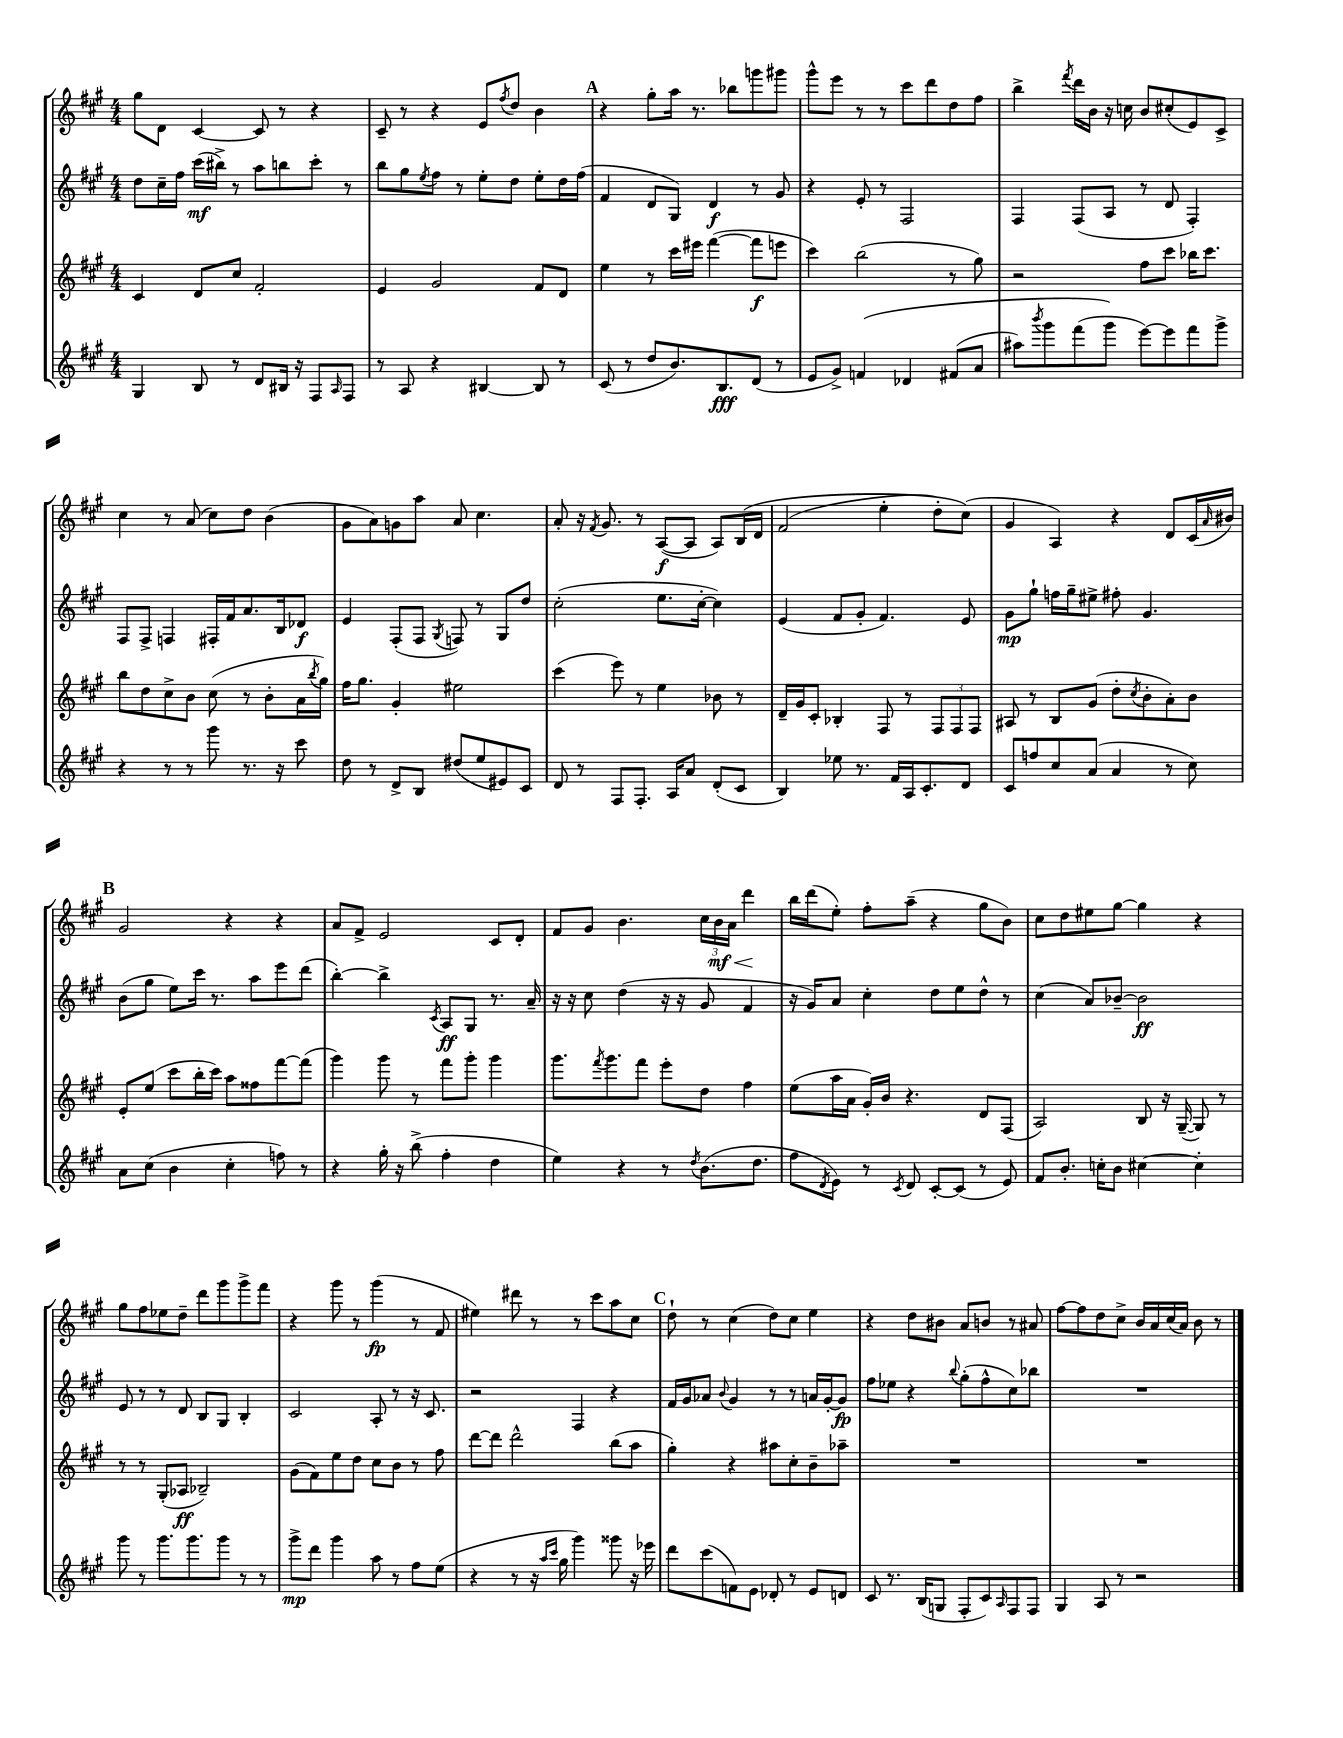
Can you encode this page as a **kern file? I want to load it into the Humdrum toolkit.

**kern	**kern	**kern	**kern
*staff4	*staff3	*staff2	*staff1
*clefG2	*clefG2	*clefG2	*clefG2
*k[f#c#g#]	*k[f#c#g#]	*k[f#c#g#]	*k[f#c#g#]
*M4/4	*M4/4	*M4/4	*M4/4
4G#	4c#	8dd	8gg#
.	.	16cc#~	8d
.	.	16ff#	.
8B	8d	(16ccc#	[4c#
.	.	16bb#^)	.
8r	8cc#	8r	.
8d	2f#'	8aa	8c#]
16B#	.	8bb	8r
16r	.	.	.
8F#	.	8ccc#'	4r
16qqA	.	.	.
8F#	.	8r	.
=	=	=	=
8r	4e	8bb	8c#~
8A	.	8gg#	8r
.	.	8qee	.
4r	2g#	8ff#	4r
.	.	8r	.
[4B#	.	8ee'	8e
.	.	.	8qff#
.	.	8dd	8dd
8B#]	8f#	8ee'	4b
8r	8d	16dd	.
.	.	(16ff#	.
=	=	=	=
(8c#	4ee	4f#	4r
8r	.	.	.
8dd	8r	8d	8gg#'
8.b)	16ccc#	8G#)	16aa
.	16eee#	.	8.r
.	([4fff#	4d	.
8.B	.	.	.
.	.	.	8bb-
(8d	8fff#]	8r	8ggg
8r	8eee	8g#	8ggg#
=	=	=	=
8e	4ccc#)	4r	8ggg#^^
8g#^)	.	.	8eee
&(4f	(2bb	8e'	8r
.	.	8r	8r
4d-	.	2F#	8ccc#
.	.	.	8ddd
(8f#	8r	.	8dd
8a	8gg#)	.	8ff#
=	=	=	=
8aa#)	2r	4F#	4bb^
8qbbb	.	.	.
8ggg#	.	.	.
.	.	.	8qfff#
(8fff#	.	(8F#	16ddd
.	.	.	16b
8ggg#&)	.	8A	16r
.	.	.	16cc
[8eee)	8ff#	8r	8b
8eee]	8ccc#	8d	(8cc#'
8fff#	16bb-	4F#')	8e)
.	8.ccc#	.	.
8ggg#^	.	.	8c#^
=	=	=	=
4r	8bb	8F#	4cc#
.	8dd	8F#^	.
8r	8cc#^	4F	8r
8r	8b	.	(8a
8ggg#	(8cc#	16F#'	8cc#)
.	.	16f#	.
8.r	8r	8.a	8dd
.	8b'	.	(4b
16r	.	16B	.
8ccc#	16a	8d-	.
.	8qbb	.	.
.	16gg#)	.	.
=	=	=	=
8dd	16ff#	4e	8g#
.	8.gg#	.	.
8r	.	.	8a)
8d^	4g#'	(8F#'	8g
8B	.	8F#	8aa
.	.	8qG#	.
(8dd#	2ee#	8F)	8a
8ee	.	8r	4.cc#
8e#)	.	8G#	.
8c#	.	8dd	.
=	=	=	=
8d	(4ccc#	(2cc#'	8a'
8r	.	.	16r
.	.	.	8qf#
.	.	.	8.g#
8F#	8eee)	.	.
8.F#'	8r	.	8r
.	4ee	8.ee	([8A
16A	.	.	.
8a	.	.	8A]
.	.	[16cc#'	.
(8d'	8b-	4cc#])	8A)
8c#	8r	.	&(16B
.	.	.	16d
=	=	=	=
4B)	16d~	(4e	(2f#
.	16g#	.	.
.	8c#'	.	.
8ee-	4B-'	8f#	.
8.r	.	8g#'	.
.	8F#	4.f#)	4ee'
16f#	.	.	.
16A	8r	.	.
8.c#'	.	.	.
.	12F#	.	8dd')
.	12F#	.	.
8d	.	8e	(8cc#&)
.	12F#	.	.
=	=	=	=
8c#	8A#	8g#	4g#
8ff	8r	8gg#`	.
8cc#	8B	16ff	4A)
.	.	16gg#~	.
(8a	(8g#	8ee#^	.
4a	8dd'	8ff#'	4r
.	8qcc#	.	.
.	8b'	4.g#	.
8r	8a')	.	8d
8cc#)	8b	.	(16c#
.	.	.	16qqa
.	.	.	16b#)
=	=	=	=
8a	8e'	(8b	2g#
(8cc#	(8ee	8gg#	.
4b	8ccc#	8ee)	.
.	16bb'	16ccc#	.
.	16ccc#)	8.r	.
4cc#'	8aa	.	4r
.	8ff##	8aa	.
8ff)	[8fff#	8eee	4r
8r	(8fff#]	(8ddd	.
=	=	=	=
4r	4ggg#)	[4bb')	8a
.	.	.	8f#^
16gg#'	8ggg#	4bb^]	2e
16r	.	.	.
(8bb^	8r	.	.
.	.	8qc#	.
4ff#'	8fff#	8A	.
.	8ggg#'	8G#	.
4dd	4ggg#	8.r	8c#
.	.	.	8d'
.	.	16a~	.
=	=	=	=
4ee)	8.ggg#	16r	8f#
.	.	16r	.
.	.	8cc#	8g#
.	8qfff#	.	.
.	8.ggg#	.	.
4r	.	(4dd	4.b
.	8fff#	.	.
8r	8eee'	16r	.
.	.	16r	.
8qdd	.	.	.
(8.b	8dd	8g#	24cc#
.	.	.	24b
.	.	.	24a
.	4ff#	4f#	4ddd
8.dd	.	.	.
=	=	=	=
8ff#	(8ee	16r	16bb
.	.	16g#)	(16ddd
8qd	.	.	.
8e)	16aa	8a	8ee')
.	16a	.	.
8r	16g#')	4cc#'	8ff#'
.	16b	.	.
8qc#	.	.	.
8d	4.r	.	(8aa~
[8c#'	.	8dd	4r
(8c#]	.	8ee	.
8r	8d	8dd^^	8gg#
8e)	(8F#	8r	8b)
=	=	=	=
8f#	2A)	(4cc#	8cc#
8.b'	.	.	8dd
.	.	8a)	8ee#
16cc'	.	.	.
8b	.	[8b-~	[8gg#
[4cc#	8B	2b-]	4gg#]
.	16r	.	.
.	([16G#~	.	.
4cc#']	8G#])	.	4r
.	8r	.	.
=	=	=	=
8ggg#	8r	8e	8gg#
8r	8r	8r	8ff#
8.ggg#	(8G#'	8r	8ee-
.	8A-	8d	8dd~
8.ggg#	.	.	.
.	2B-~)	8B	8ddd
8ggg#	.	8G#	8ggg#
8r	.	4B'	8ggg#^
8r	.	.	8fff#
=	=	=	=
8ggg#^	(8g#	2c#	4r
8ddd	8f#)	.	.
4ggg#	8ee	.	8ggg#
.	8dd	.	8r
8aa	8cc#	8A'	(4ggg#
8r	8b	8r	.
8ff#	8r	16r	8r
.	.	8.c#	.
(8ee	8ff#	.	8f#
=	=	=	=
4r	[8ddd	2r	4ee#)
.	8ddd]	.	.
8r	2ddd^^	.	8ddd#
16r	.	.	8r
16qqaa	.	.	.
16qqccc#	.	.	.
16gg#	.	.	.
4ggg#)	.	4F#	8r
.	.	.	8ccc#
8ggg##	(8bb	4r	8aa
16r	8aa	.	8cc#
16eee-	.	.	.
=	=	=	=
8ddd	4gg#')	16f#	8dd`
.	.	16g#	.
(8ccc#	.	8a-	8r
.	.	8qqb	.
8f)	4r	4g#	(4cc#
8e	.	.	.
8d-'	8aa#	8r	8dd)
8r	8cc#'	8r	8cc#
8e	8b~	16a	4ee
.	.	[16g#'	.
8d	8aa-~	8g#]	.
=	=	=	=
8c#	1r	8ff#	4r
8.r	.	8ee-	.
.	.	4r	8dd
(16B	.	.	.
8G	.	.	8b#
.	.	8qqbb	.
8F#'	.	(8gg#'	8a
8c#)	.	8ff#^^	8b
16qqA	.	.	.
8F#	.	8cc#)	8r
8F#	.	8bb-	8a#
=	=	=	=
4G#	1r	1r	[8ff#
.	.	.	8ff#]
8A	.	.	8dd
8r	.	.	8cc#^
2r	.	.	16b
.	.	.	16a
.	.	.	(16cc#
.	.	.	16a)
.	.	.	8b
.	.	.	8r
==	==	==	==
*-	*-	*-	*-
